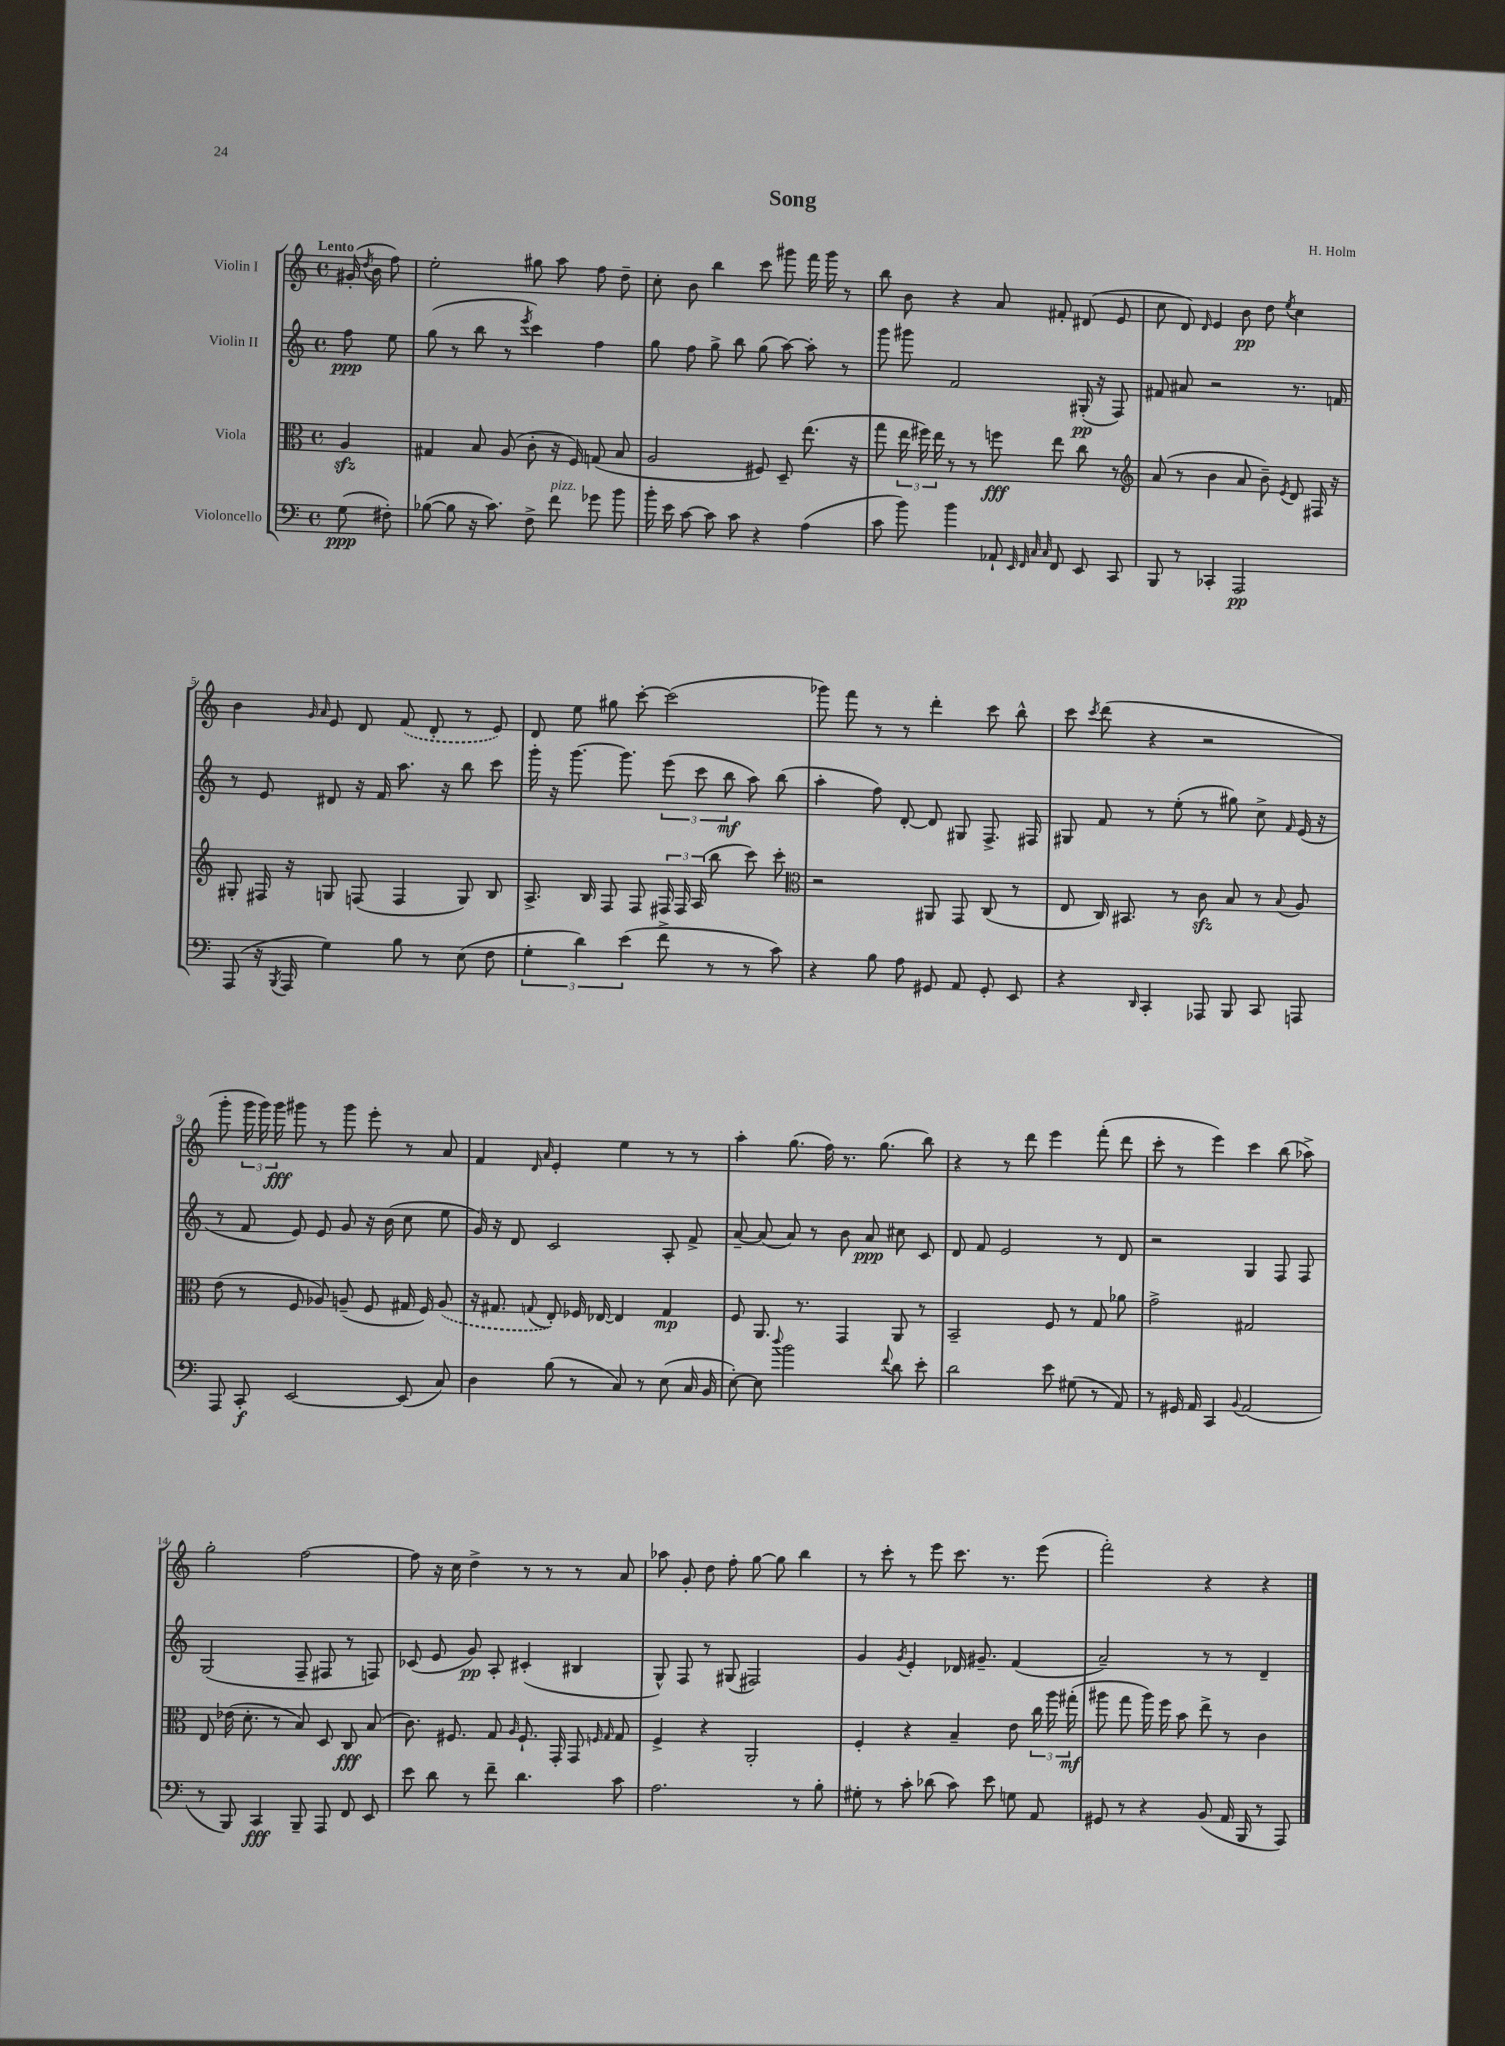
\header { title = "Song" composer = "H. Holm" }
<<
\new StaffGroup <<
\new Staff = "s0" \with { instrumentName = "Violin I" } {
    \clef treble \key c \major \defaultTimeSignature \time 4/4 \partial 4 \tempo "Lento"
    \autoBeamOff gis'16-.( \acciaccatura { d''8 } b'16 f''8) |
    e''2-. gis''8 a''8 f''8 d''8-- |
    c''8-. b'8 b''4 c'''8 gis'''8 f'''16 gis'''16 r8 |
    b''8 b'8 r4 a'8 fis'8-. dis'8( e'8 |
    c''8 d'8) \grace { d'16 } e'4 b'8\pp d''8 \acciaccatura { e''8 } c''4 |
    b'4 \grace { g'16 a'16 } e'8 d'8 \once \slurDashed f'8( d'8-. r8 e'8) |
    d'8 e''8 gis''8 c'''8~-. c'''2( |
    ges'''8) f'''8 r8 r8 d'''4-. c'''8 b''8-^ |
    c'''8 \acciaccatura { c'''8 } d'''8( r4 r2 |
    g'''8-. \tuplet 3/2 { g'''16 g'''16) g'''16\fff } gis'''8 r8 gis'''8 e'''8-. r8 a'8 |
    f'4 \grace { d'16 a'16 } e'4-. e''4 r8 r8 |
    a''4-. g''8.( f''16) r8. g''8.( b''8) |
    r4 r8 d'''8 e'''4 f'''8-.( d'''8 |
    c'''8-. r8 e'''4) c'''4 b''8( aes''8->) |
    g''2-. f''2~ |
    f''8 r16 c''16 d''4-> r8 r8 r8 a'8 |
    aes''8 g'8-. d''8 f''8-. g''8~ g''8 b''4 |
    r8 c'''8-. r8 e'''8 c'''8. r8. e'''8( |
    f'''2-.) r4 r4 \bar "|." |
}
\new Staff = "s1" \with { instrumentName = "Violin II" } {
    \clef treble \key c \major \defaultTimeSignature \time 4/4 \partial 4
    \autoBeamOff f''8\ppp e''8 |
    g''8( r8 b''8 r8 \acciaccatura { e'''8 } c'''4) f''4 |
    g''8 f''8 g''8-> b''8 g''8( a''8~) a''8-. r8 |
    g'''8 gis'''8 f'2 gis16-.\pp( r16 f8) |
    fis'8 ais'8 r2 r8. f'16 |
    r8 e'8 dis'8 r16 f'16 a''8. r16 b''8 c'''8 |
    g'''16-. r16 g'''8.~ g'''8. \tuplet 3/2 { e'''8( c'''8 b''8\mf } a''8) b''8( |
    a''4-. f''8) d'8~-. d'8 gis8 f8.-> fis16 |
    gis8 f'8 r8 e''8-.( r8 gis''8) c''8-> \grace { f'16 } e'16( r16 |
    r8 f'8 e'8) e'8 g'8 r16 b'16( c''8 e''8 |
    g'16) r16 d'8 c'2 a8-. f'8-> |
    a'8~-- a'8( a'8) r8 b'8 a'8\ppp cis''8 c'8 |
    d'8 f'8 e'2 r8 d'8 |
    r2 g4 f8 f8 |
    g2( f8-- fis8 r8 f8) |
    ces'8( e'8 g'8\pp) a8-. cis'4-.( bis4 |
    g8-^) f8 r8 gis8( fis2) |
    g'4 \acciaccatura { g'8 } e'4-. des'16 gis'8.-- f'4( |
    a'2--) r8 r8 d'4-- \bar "|." |
}
\new Staff = "s2" \with { instrumentName = "Viola" } {
    \clef alto \key c \major \defaultTimeSignature \time 4/4 \partial 4
    \autoBeamOff a4\sfz |
    gis4 b8 a8( c'8-. r16 f16) g8( b8 |
    a2 fis8) d8-- e''8.( r16 |
    g''8 \tuplet 3/2 { e''16 fis''16) e''16 } r8 r8 f''8\fff e''8 c''8 r8 |
    \clef treble a'8( r8 b'4 a'8 b'8--) \acciaccatura { e'8 } d'8 fis16 r16 |
    gis8-. fis16 r16 g8 f8( f4 g8) b8 |
    a8.-> b16 f8 f8 \tuplet 3/2 { fis16 fis16 a16( } b''8 c'''8) c'''8-. |
    \clef alto r2 ais,8 g,8 c8( r8 |
    e8 c16) bis,8. r8 c'8\sfz b8 r8 \appoggiatura { b8 } a8 |
    e'8( r8 f8 aes8) a8--( f8 gis16 f16) \once \slurDashed a8( |
    r16 gis8. \appoggiatura { g8 } e8-.) fes16 ees16~ ees4 g4\mp |
    f8 a,8. r8. g,4 a,8 r8 |
    b,2-- f8 r8 g8 aes'8 |
    g'2-> gis2 |
    e8 ees'16( d'8.-. r8 b8) d8 c8\fff b8( |
    c'8.) fis8. g8 \grace { a16 } fis8.-! g,16-. g,8 \grace { f16 g16 } g8 |
    f4-> r4 a,2-. |
    f4-. r4 b4-- e'8 \tuplet 3/2 { c''16 a''16 gis''16-.\mf( } |
    ais''8 g''8 ais''16) f''16 b'8 e''8-> r8 c'4 \bar "|." |
}
\new Staff = "s3" \with { instrumentName = "Violoncello" } {
    \clef bass \key c \major \defaultTimeSignature \time 4/4 \partial 4
    \autoBeamOff g8\ppp( fis8-.) |
    bes8~( bes8 r16 c'8.) f8-> f'8^\markup { \italic "pizz." } ges'8 b'8 |
    b'16-. e'16 c'8~ c'8 c'8 r4 a4( |
    c'8 b'8) b'4 aes,8-! \grace { e,32 f,32 c32 c32 } f,8 e,8 c,8 |
    b,,8 r8 ces,4-. a,,2\pp |
    a,,8( r16 \acciaccatura { b,,8 } a,,16 g4) b8 r8 e8( f8 |
    \tuplet 3/2 { g4-. d'4) e'4( } f'8-> r8 r8 c'8) |
    r4 b8 a8 gis,8 a,8 gis,8-. e,8 |
    r4 \grace { d,16 } c,4-. aes,,8 b,,8 c,8 a,,8 |
    a,,8 c,8-.\f e,2~ e,8( c8) |
    d4 b8( r8 c8) r8 e8( c16 b,16 |
    e8~-.) e8 \appoggiatura { d''8 } b'2 \appoggiatura { f'8 } d'8 e'8-. |
    d'2 e'8 gis8( r8 a,8) |
    r8 gis,16 a,16 c,4 \appoggiatura { b,8 } a,2( |
    r8 b,,8) c,4\fff b,,8-- a,,8 f,8 e,8 |
    e'8 d'8 r8 f'8-- d'4. c'8 |
    a2. r8 b8-. |
    gis8-. r8 c'8-. des'8( c'8) e'8 g8 a,8 |
    gis,8 r8 r4 b,8( a,16 b,,16 r8 a,,8) \bar "|." |
}
>>
>>
